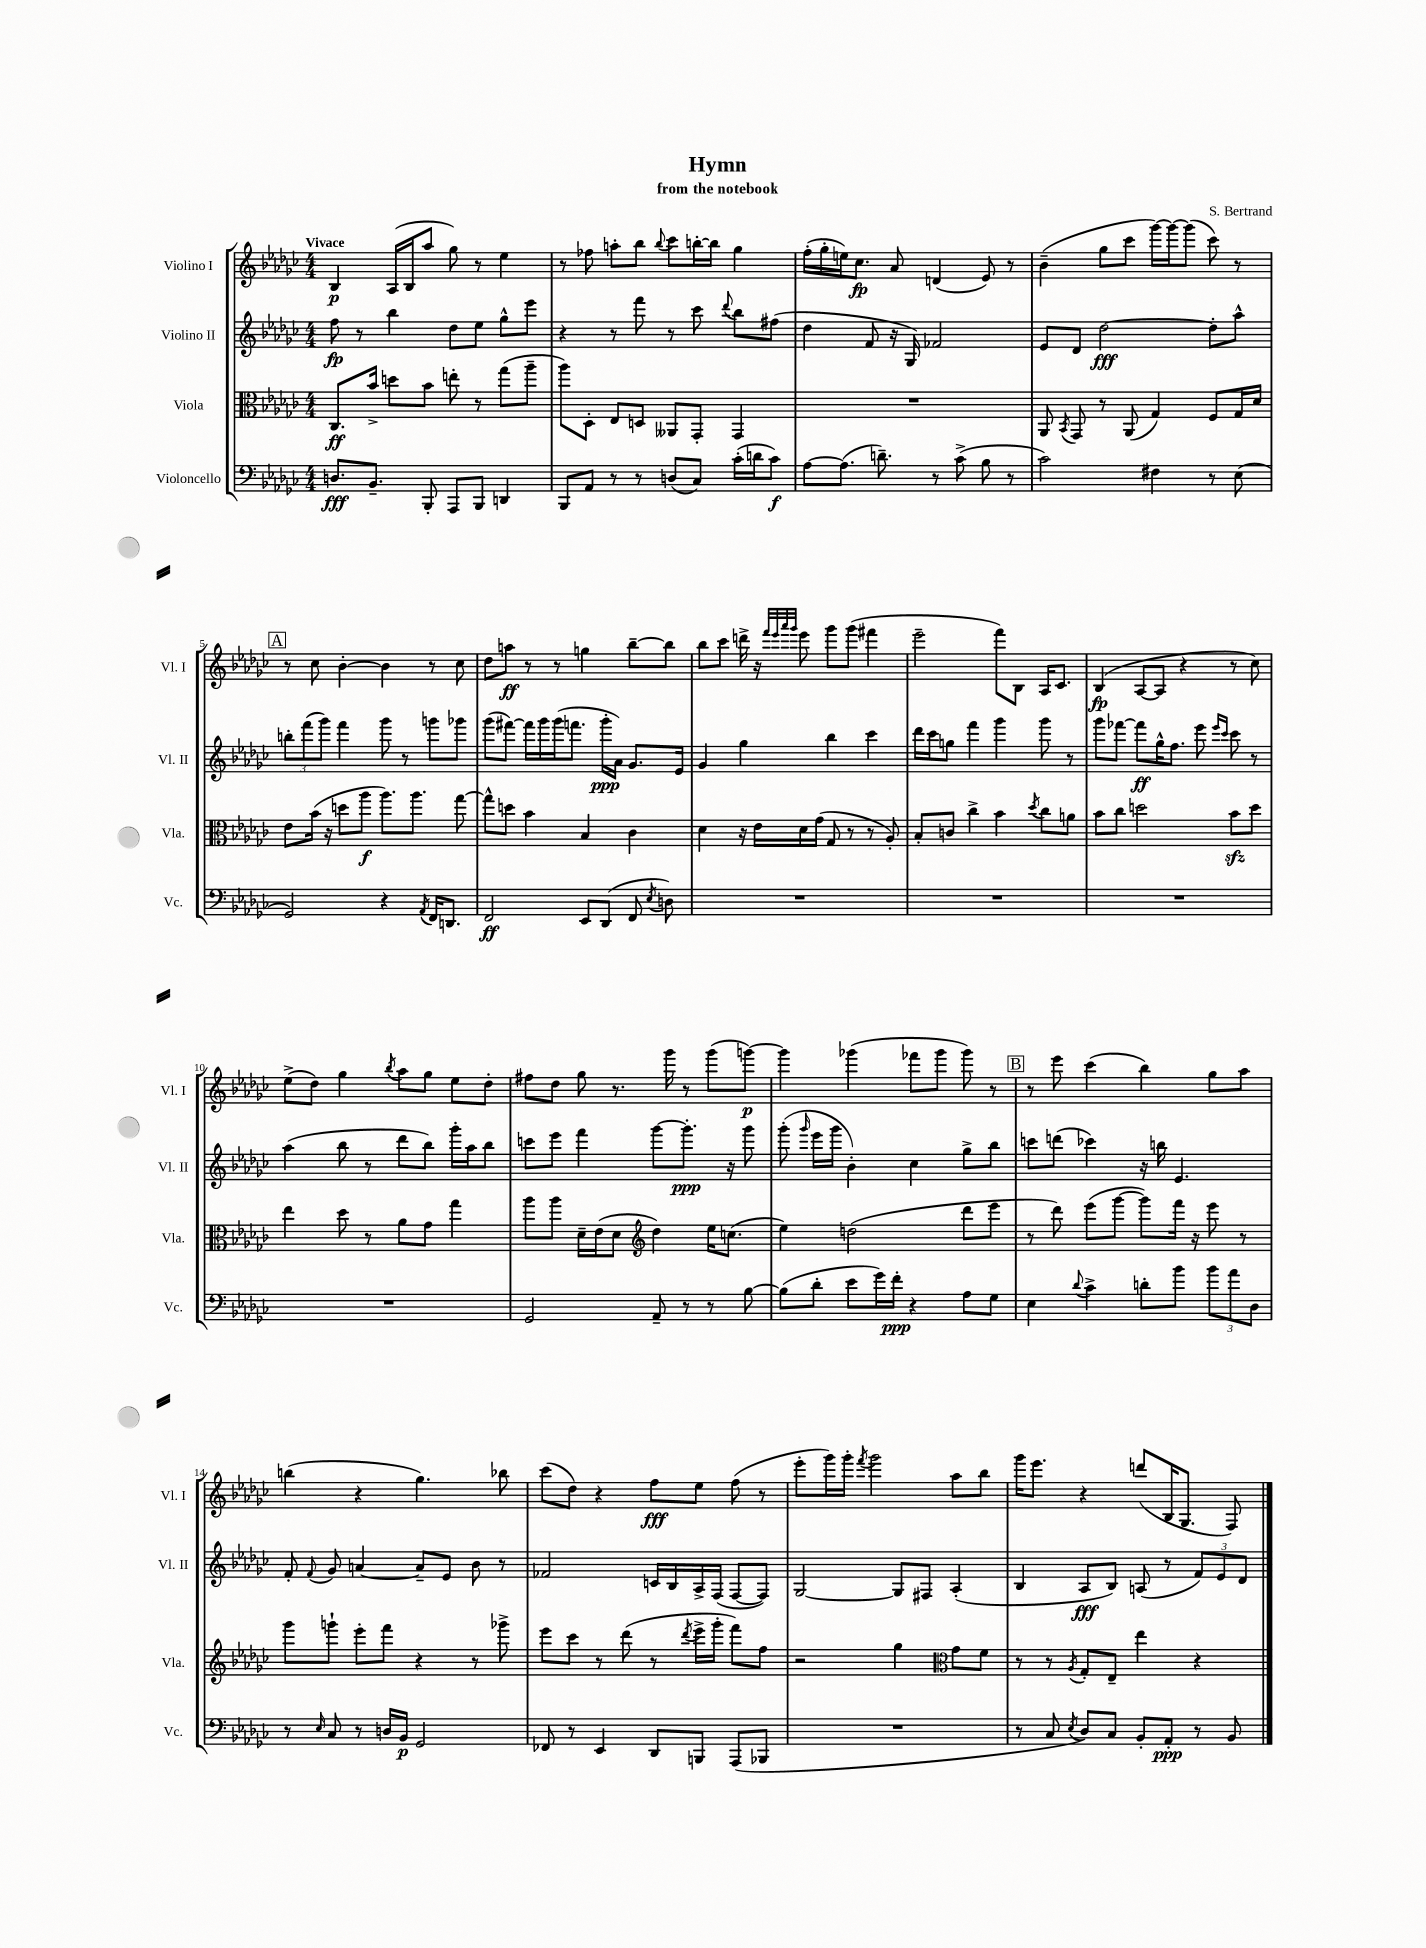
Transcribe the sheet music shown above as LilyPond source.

\header { title = "Hymn" composer = "S. Bertrand" subtitle = "from the notebook" }
<<
\new StaffGroup <<
\new Staff = "s0" \with { instrumentName = "Violino I" shortInstrumentName = "Vl. I" } {
    \clef treble \key ges \major \numericTimeSignature \time 4/4 \tempo "Vivace"
    \autoBeamOff bes4\p aes16[( bes16 aes''8] ges''8) r8 ees''4 |
    r8 fes''8 a''8[-. bes''8] \appoggiatura { bes''8 } ces'''8[ b''16~-. b''16] ges''4 |
    f''16[-.( ges''16-. e''16) ces''8.]\fp aes'8 d'4( ees'8) r8 |
    bes'4--( ges''8[ ces'''8] ges'''16[~) ges'''16~ ges'''8]( ces'''8) r8 |
    \mark \markup { \box "A" } r8 ces''8 bes'4~-. bes'4 r8 ces''8 |
    des''8[ a''8]\ff r8 r8 g''4 bes''8[~-- bes''8] |
    bes''8[ ces'''8] d'''16-> r16 \grace { f'''32[ ees'''32 aes'''32 ges'''32] } ees'''8 ges'''8[ ges'''8]( fis'''4 |
    ees'''2-- f'''8[) bes8] aes16[ ces'8.] |
    bes4\fp( aes8[~ aes8] r4 r8 ces''8) |
    ees''8[->( des''8]) ges''4 \acciaccatura { bes''8 } aes''8[ ges''8] ees''8[ des''8]-. |
    fis''8[ des''8] ges''8 r8. ges'''16 r8 ges'''8[( g'''8]~\p) |
    g'''4 ges'''4( fes'''8[ ges'''8] ges'''8) r8 |
    \mark \markup { \box "B" } r8 ees'''8 ces'''4( bes''4) ges''8[ aes''8] |
    b''4( r4 ges''4.) bes''8 |
    ces'''8[( des''8]) r4 f''8[\fff ees''8] f''8( r8 |
    ees'''8[-. ges'''16) ges'''16]-. \acciaccatura { f'''8 } ges'''2 aes''8[ bes''8] |
    ges'''16[ ees'''8.] r4 d'''8[( bes16 ges8.] f8) \bar "|." |
}
\new Staff = "s1" \with { instrumentName = "Violino II" shortInstrumentName = "Vl. II" } {
    \clef treble \key ges \major \numericTimeSignature \time 4/4
    \autoBeamOff f''8\fp r8 bes''4 des''8[ ees''8] ges''8[-^ ees'''8] |
    r4 r8 f'''8 r8 ces'''8 \appoggiatura { des'''8 } bes''8[ fis''8]( |
    des''4 f'8 r16 ges16) fes'2 |
    ees'8[ des'8] des''2~\fff des''8[-. aes''8]-^ |
    \mark \markup { \box "A" } \tuplet 3/2 { b''8[-. f'''8( ges'''8]) } f'''4 ges'''8 r8 g'''8[ ges'''8] |
    ges'''8[( fis'''8]~) fis'''16[ ges'''16 ges'''16( f'''8.] ges'''16[-.\ppp aes'16]) ges'8.[ ees'16] |
    ges'4 ges''4 bes''4 ces'''4 |
    des'''16[ ces'''16 g''8] f'''4 ges'''4 ges'''8 r8 |
    ges'''8[ fes'''8]~ fes'''8[\ff ges''16-^ f''8.] ees'''8 \grace { ees'''16[ ces'''16] } ces'''8 r8 |
    aes''4( bes''8 r8 des'''8[ bes''8]) ges'''16[-. aes''16 bes''8] |
    c'''8[ ees'''8] f'''4 ges'''8[~ ges'''8.]-.\ppp r16 ges'''8 |
    ges'''8-.( \grace { ges'''16 } ees'''16[ ges'''16] bes'4-.) ces''4 ges''8[-> bes''8] |
    \mark \markup { \box "B" } c'''8[ d'''8]( ces'''4) r16 b''16 ees'4. |
    f'8-. \appoggiatura { f'8 } ges'8 a'4~ a'8[-- ees'8] bes'8 r8 |
    fes'2 c'16[ bes16 aes16-> f16]( f8[~ f8]) |
    ges2~ ges8[ fis8] aes4-.( |
    bes4 aes8[\fff bes8]) a8( r8 \tuplet 3/2 { f'8[) ees'8 des'8] } \bar "|." |
}
\new Staff = "s2" \with { instrumentName = "Viola" shortInstrumentName = "Vla." } {
    \clef alto \key ges \major \numericTimeSignature \time 4/4
    \autoBeamOff ces8.[\ff bes'16]-> d''8[ bes'8] e''8-. r8 ges''8[( aes''8]-- |
    aes''8[) des8]-. ees8[ d8] aeses,8[ ges,8]-. ges,4 |
    R1 |
    aes,8 \acciaccatura { bes,8 } ges,8 r8 aes,8( ges4) f8[ ges16 des'16] |
    \mark \markup { \box "A" } ees'8[ bes'16]( r16 d''8[ aes''8]\f aes''8.[) aes''8.] ges''8~ |
    ges''8[-^ d''8] bes'4 bes4 ces'4 |
    des'4 r16 ees'16[ des'16 ges'16]( ges8 r8 r8 aes8-.) |
    bes8[-. c'8] ces''4-> bes'4 \acciaccatura { des''8 } ces''8[ a'8] |
    bes'8[ ces''8] d''2 bes'8[\sfz d''8] |
    ees''4 des''8 r8 aes'8[ ges'8] ges''4 |
    aes''8[ aes''8] des'16[-- ees'16( des'8] \clef treble des''4) ees''16[ c''8.]( |
    ees''4) d''2( des'''8[ ees'''8] |
    \mark \markup { \box "B" } r8 des'''8) ees'''8[( ges'''8]~ ges'''8[) f'''16] r16 ees'''8 r8 |
    ges'''8[ g'''8]-! ees'''8[-. f'''8] r4 r8 ges'''8-> |
    ees'''8[ ces'''8] r8 des'''8( r8 \acciaccatura { des'''8 } ees'''16[-> ges'''16]-. f'''8[) f''8] |
    r2 ges''4 \clef alto ges'8[ f'8] |
    r8 r8 \acciaccatura { aes8 } ges8[-. ees8]-- ees''4 r4 \bar "|." |
}
\new Staff = "s3" \with { instrumentName = "Violoncello" shortInstrumentName = "Vc." } {
    \clef bass \key ges \major \numericTimeSignature \time 4/4
    \autoBeamOff d8.[\fff bes,8.]-- bes,,8-. aes,,8[ bes,,8] d,4 |
    bes,,8[ aes,8] r8 r8 d8[( ces8]) ces'16[-.( d'16 ces'8]\f) |
    aes8[~ aes8.]( d'8.--) r8 ces'8->( bes8 r8 |
    ces'2) fis4 r8 ees8( |
    \mark \markup { \box "A" } ges,2) r4 \acciaccatura { aes,8 } f,16[ d,8.] |
    f,2\ff ees,8[ des,8]( f,8 \acciaccatura { ees8 } d8) |
    R1 |
    R1 |
    R1 |
    R1 |
    ges,2 aes,8-- r8 r8 bes8~ |
    bes8[( des'8]-. ees'8[ ges'16) f'16]-.\ppp r4 aes8[ ges8] |
    \mark \markup { \box "B" } ees4 \appoggiatura { des'8 } ces'4-> d'8[-. bes'8] \tuplet 3/2 { bes'8[ aes'8 des8] } |
    r8 \grace { ees16 } ces8 r8 d16[ bes,16]\p ges,2 |
    fes,8 r8 ees,4 des,8[ b,,8] aes,,8[( bes,,8] |
    R1 |
    r8 ces8 \acciaccatura { ees8 } des8[) ces8] bes,8[-. aes,8]-.\ppp r8 bes,8 \bar "|." |
}
>>
>>
